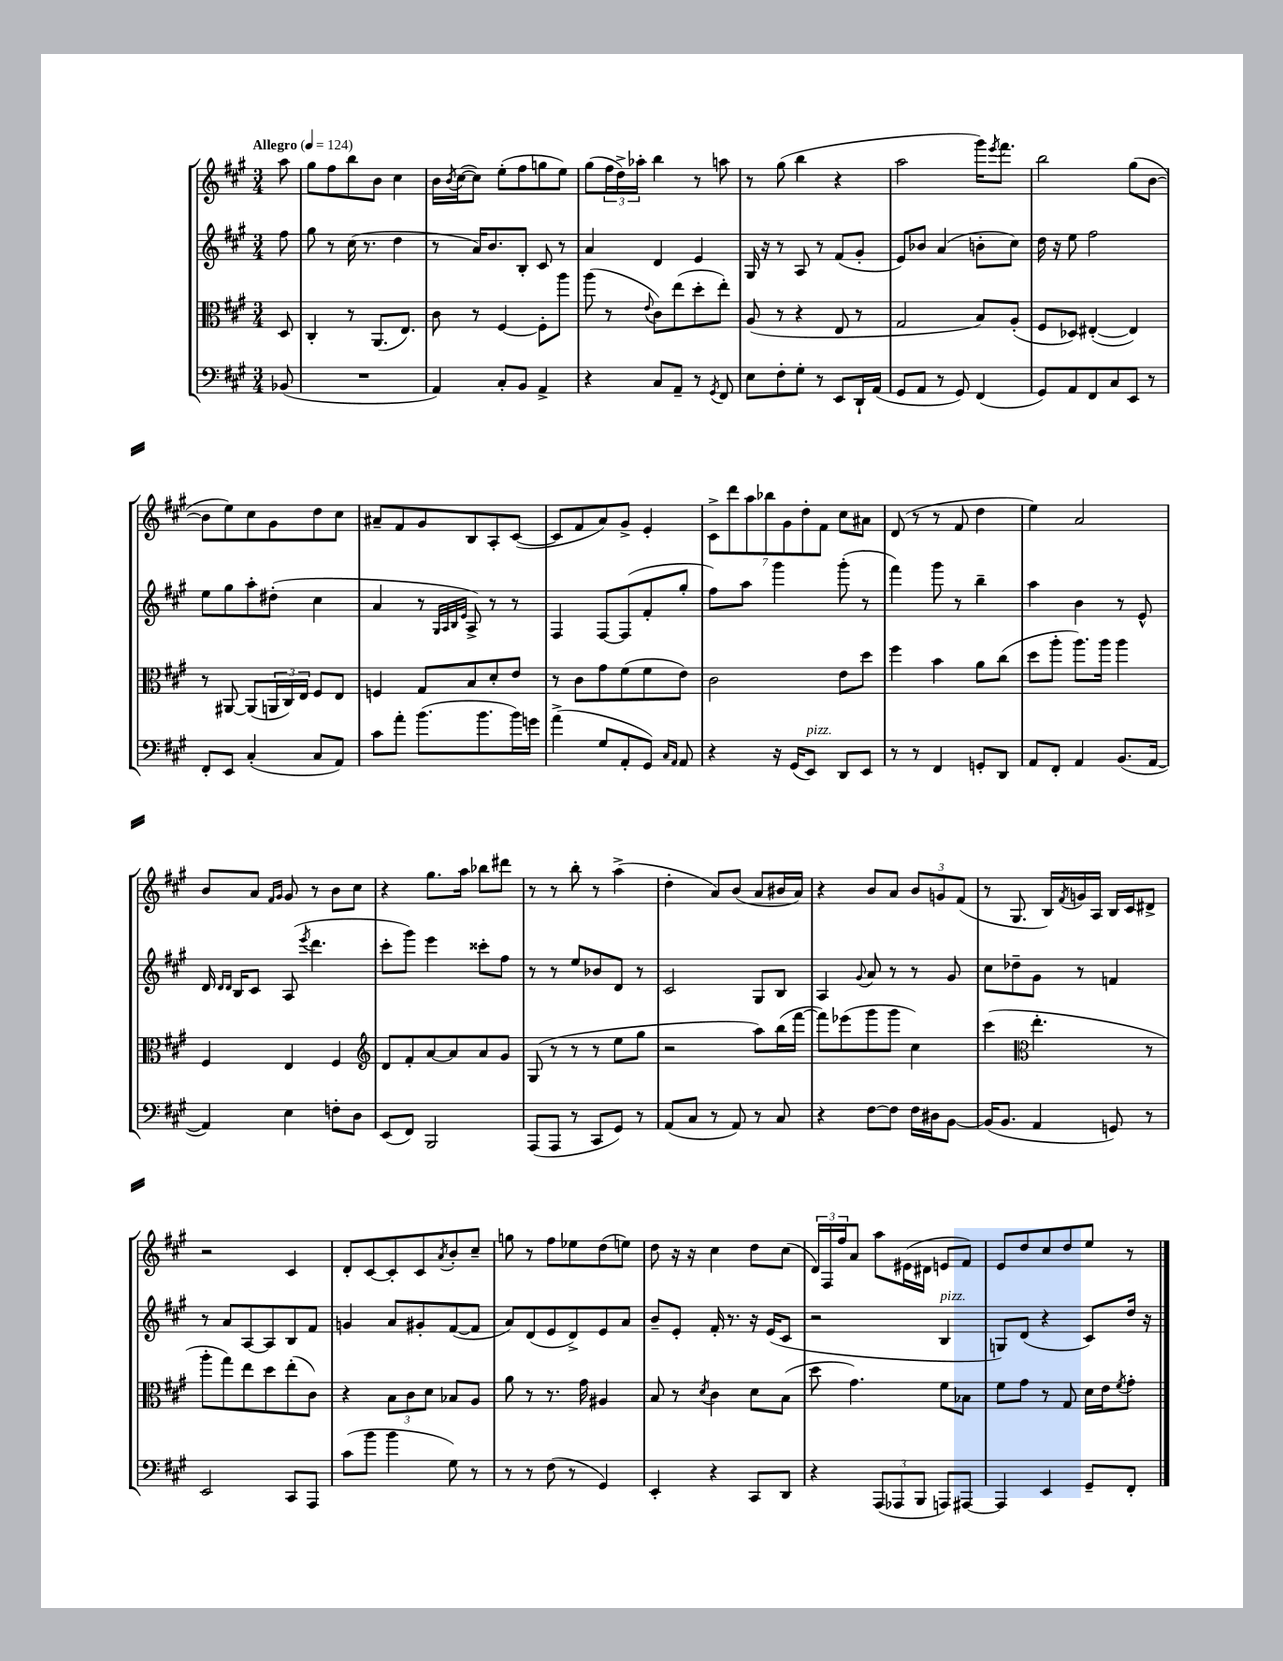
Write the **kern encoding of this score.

**kern	**kern	**kern	**kern
*part4	*part3	*part2	*part1
*staff4	*staff3	*staff2	*staff1
*clefF4	*clefC3	*clefG2	*clefG2
*k[f#c#g#]	*k[f#c#g#]	*k[f#c#g#]	*k[f#c#g#]
*M3/4	*M3/4	*M3/4	*M3/4
*MM124	*MM124	*MM124	*MM124
=	=	=	=
!	!	!	!LO:TX:a:B:t=Allegro
(8BB-X/	8D/	8ff#\	8aa\
=1	=1	=1	=1
2.r	4C#'/	8gg#\	8gg#\L
.	.	8r	8ff#\
.	8r	(16cc#\	8bb\
.	.	8.r	.
.	(8.AA/L	.	8b\J
.	.	4dd\	4cc#\
.	8.E/J)	.	.
=2	=2	=2	=2
4AA/)	8c#\	8r	16b\LL
.	.	.	8qb/
.	.	.	([16cc#\J
.	8r	16a/KL)	8cc#\J])
.	.	8.b/	.
8C#'/L	[4F#/	.	(8ee'\L
8BB/J	.	8B'/J	8ff#\
4AA^/	8F#'\L]	8c#/	8ggn\
.	8aa\J	8r	8ee\J)
=3	=3	=3	=3
4r	(8aa\	4a/	(8gg#\L
.	8r	.	24ff#\L
.	.	.	24dd^\)
.	.	.	24aa-X'\JJ
.	8qqe/	.	.
8C#/L	8c#\L)	4d/	4bb\
8AA~/J	(8ee\	.	.
8r	8dd'\	4e/	8r
8qGG#/	.	.	.
8FF#/	8ee'\J)	.	8aan\
=4	=4	=4	=4
8E\L	(8A/	16G#/	8r
.	.	16r	.
8F#'\	8r	8r	(8gg#\
8G#'\J	4r	8A/	4bb\
8r	.	8r	.
8EE/L	8E/	(8f#/L	4r
16DD`/L	8r	8g#'/J	.
(16AA/JJ	.	.	.
=5	=5	=5	=5
8GG#/L	2G#/	8e/L)	2aa\
8AA/J	.	8b-X/J	.
8r	.	(4a/	.
8GG#/)	.	.	.
(4FF#/	8B/L)	8bn'\L	16ggg#\KL)
.	.	.	8qeee/
.	.	.	8.fff#\J
.	(8A'/J	8cc#\J)	.
=6	=6	=6	=6
8GG#/L)	8F#/L	16dd\	2bb\
.	.	16r	.
8AA/	8D-X/J)	8ee\	.
8FF#/	([4E#X'/	2ff#\	.
8C#/	.	.	.
8EE/J	4E#/])	.	(8gg#\L
8r	.	.	[8b\J
!!LO:LB:g=z
=7	=7	=7	=7
8FF#'/L	8r	8ee\L	8b\L]
8EE/J	[8AA#X/	8gg#\	8ee\)
(4C#'/	(8AA#/L]	8aa'\	8cc#\
.	24AAn/L	(8dd#X'\J	8g#\
.	24C#/)	.	.
.	24E/JJ	.	.
8C#/L	8F#/L	4cc#\	8dd\
8AA/J)	8E/J	.	8cc#\J
=8	=8	=8	=8
8c#\L	4Fn/	4a/	8a#X~/L
8a'\J	.	.	8f#/
(8.b\L	8G#/L	8r	8g#/
.	.	32qqG#/LLL	.
.	.	32qqA/	.
.	.	32qqB/	.
.	.	32qqe/JJJ	.
.	8B/	8A^/)	8B/
8.b\	.	.	.
.	8d'/	8r	8A'/
16b\L)	8e/J	8r	([8c#/J
16gn\JJ	.	.	.
=9	=9	=9	=9
(4a^\	8r	4F#/	8c#/L]
.	8c#\L	.	8f#/
8G#/L	8g#\	[8F#/L	8a/)
8AA'/	(8f#\	(8F#/]	8g#^/J
8GG#/J)	8f#\	8f#'/	4e'/
16qqC#/LL	.	.	.
16qqAA/JJ	.	.	.
8AA/	8e\J)	8gg#'/J	.
=10	=10	=10	=10
4r	2c#\	8ff#\L)	14c#^\L
.	.	.	14ddd\
.	.	8aa\J	.
.	.	.	14aa\
.	.	.	14bb-X\
16r	.	4ggg#\	.
.	.	.	14g#\
(16GG#/KL	.	.	.
.	.	.	14dd'\
!LO:TX:a:i:t=pizz.	!	!	!
8EE/J)	.	.	.
.	.	.	14f#\J
8DD/L	8e\L	(8ggg#'\	8cc#\L
8EE/J	8dd\J	8r	8a#X\J
=11	=11	=11	=11
8r	4ff#\	4fff#\)	(8d/
8r	.	.	8r
4FF#/	4b\	8ggg#\	8r
.	.	8r	8f#/
8GGn'/L	8a\L	4bb~\	4dd\
8DD/J	(8cc#\J	.	.
=12	=12	=12	=12
8AA/L	8dd\L	4aa\	4ee\)
8FF#'/J	8aa'\J	.	.
4AA/	8.aa\L)	4b\	2a/
.	16aa\Jk	.	.
(8.BB/L	4aa\	8r	.
.	.	8e^^/	.
[16AA/Jk	.	.	.
!!LO:LB:g=z
=13	=13	=13	=13
4AA/])	4F#/	16d/	8b/L
.	.	16qqd/LL	.
.	.	16qqd/JJ	.
.	.	16B/KL	.
.	.	8c#/J	8a/J
.	.	.	16qqf#/LL
.	.	.	16qqg#/JJ
4E\	4E/	(8A/	8g#/
.	.	8qeee/	.
.	.	4.ddd\	8r
8Fn'\L	4F#/	.	8b\L
8D\J	.	.	8cc#\J
=14	=14	=14	=14
*	*clefG2	*	*
(8EE/L	8d/L	8ccc#'\L	4r
8FF#/J)	8f#'/	8ggg#\J)	.
2BBB/	[8a/	4eee\	8.gg#\L
.	8a/]	.	.
.	.	.	16aa\Jk
.	8a/	8ccc##X'\L	8bb-X\L
.	8g#/J	8ff#\J	8ddd#X\J
=15	=15	=15	=15
(8AAA/L	(8G#/	8r	8r
8AAA/J	8r	8r	8r
8r	8r	8ee/L	8bb'\
8CC#/L	8r	8b-X/	8r
8GG#/J)	8ee\L	8d/J	(4aa^\
8r	8gg#\J	8r	.
=16	=16	=16	=16
(8AA/L	2r	2c#/	4dd'\
8C#/J	.	.	.
8r	.	.	8a/L)
8AA/)	.	.	(8b/J
8r	8aa\L)	8G#/L	8a/L
8C#/	(16bb\L	8B/J	16b#X/L
.	[16fff#\JJ	.	16a/JJ)
=17	=17	=17	=17
4r	8fff#\L])	4A/	4r
.	(8eee-X\	.	.
.	.	8qqg#/	.
[8F#\L	8ggg#\	8a/	8b/L
8F#\J]	8ggg#\J	8r	8a/J
16F#\LL	4cc#\)	8r	12b/L
16D#X\J	.	.	.
.	.	.	12gn/
[8BB\J	.	8g#/	.
.	.	.	(12f#/J
=18	=18	=18	=18
(16BB/KL]	(4ccc#\	8cc#\L	8r
8.BB/J	.	.	.
.	.	8dd-X~\	8.G#/
*	*clefC3	*	*
4AA/	4.ee'\	8g#\J	.
.	.	.	16B/LL)
.	.	.	8qf#/
.	.	8r	16gn/
.	.	.	16A/JJ
8GGn/)	.	4fn/	16B/LL
.	.	.	16c#/J
8r	8r	.	8d#X^/J
!!LO:LB:g=z
=19	=19	=19	=19
2EE/	8aa'\L	8r	2r
.	8gg#\)	8a/L	.
.	8ee\	[8A/	.
.	8dd\	8A/]	.
8CC#/L	(8ee'\	8B/	4c#/
8AAA/J	8c#\J)	8f#/J	.
=20	=20	=20	=20
(8c#\L	4r	4gn/	8d'/L
8b\J	.	.	[8c#/
4b\	12B\L	8a/L	8c#'/]
.	12c#\	.	.
.	.	8g#X'/	8c#/
.	12d\J	.	.
.	.	.	8qa/
8G#\)	8B-X/L	([8f#/	8b'/
8r	8A/J	8f#/J]	8cc#~/J
=21	=21	=21	=21
8r	8a\	8a/L)	8ggn\
8r	8r	(8d/	8r
(8F#\	8.r	8e/	8ff#\L
8r	.	8d^/)	8ee-X\
.	16g#\	.	.
4GG#/)	4A#X/	8e/	(8dd\
.	.	8a/J	8een\J)
=22	=22	=22	=22
4EE'/	8B/	8b~/L	8dd\
.	8r	8e'/J	16r
.	.	.	16r
.	8qd/	.	.
4r	4c#\	16f#'/	4cc#\
.	.	8.r	.
8CC#/L	8d\L	16r	8dd\L
.	.	(16e/KL	.
8DD/J	(8B\J	8c#/J	(8cc#\J
=23	=23	=23	=23
4r	8dd\	2r	24d/LL)
.	.	.	24F#/
.	.	.	24ff#/J
.	4.g#\)	.	8a/J
(12AAA/L	.	.	8aa\L
12AAA-X/	.	.	.
.	.	.	(16e#X\L
12BBB/J	.	.	.
.	.	.	16d#X\JJ
!	!	!LO:TX:a:i:t=pizz.	!
8AAAn/L)	8f#\L	4B/	8en/L
[8AAA#X/J	8B-X\J	.	8f#/J)
=24	=24	=24	=24
4AAA#/]	8f#\L	8Gn/L)	8e/L
.	8g#\J	(8d/J	8dd/
4EE/	8r	4r	8cc#/
.	8G#/	.	8dd/
8GG#~/L	16d\LL	8c#/L)	8ee/J
.	16e\J	.	.
.	8qf#/	.	.
8FF#'/J	8g#'\J	16dd/Jk	8r
.	.	16r	.
==	==	==	==
*-	*-	*-	*-
